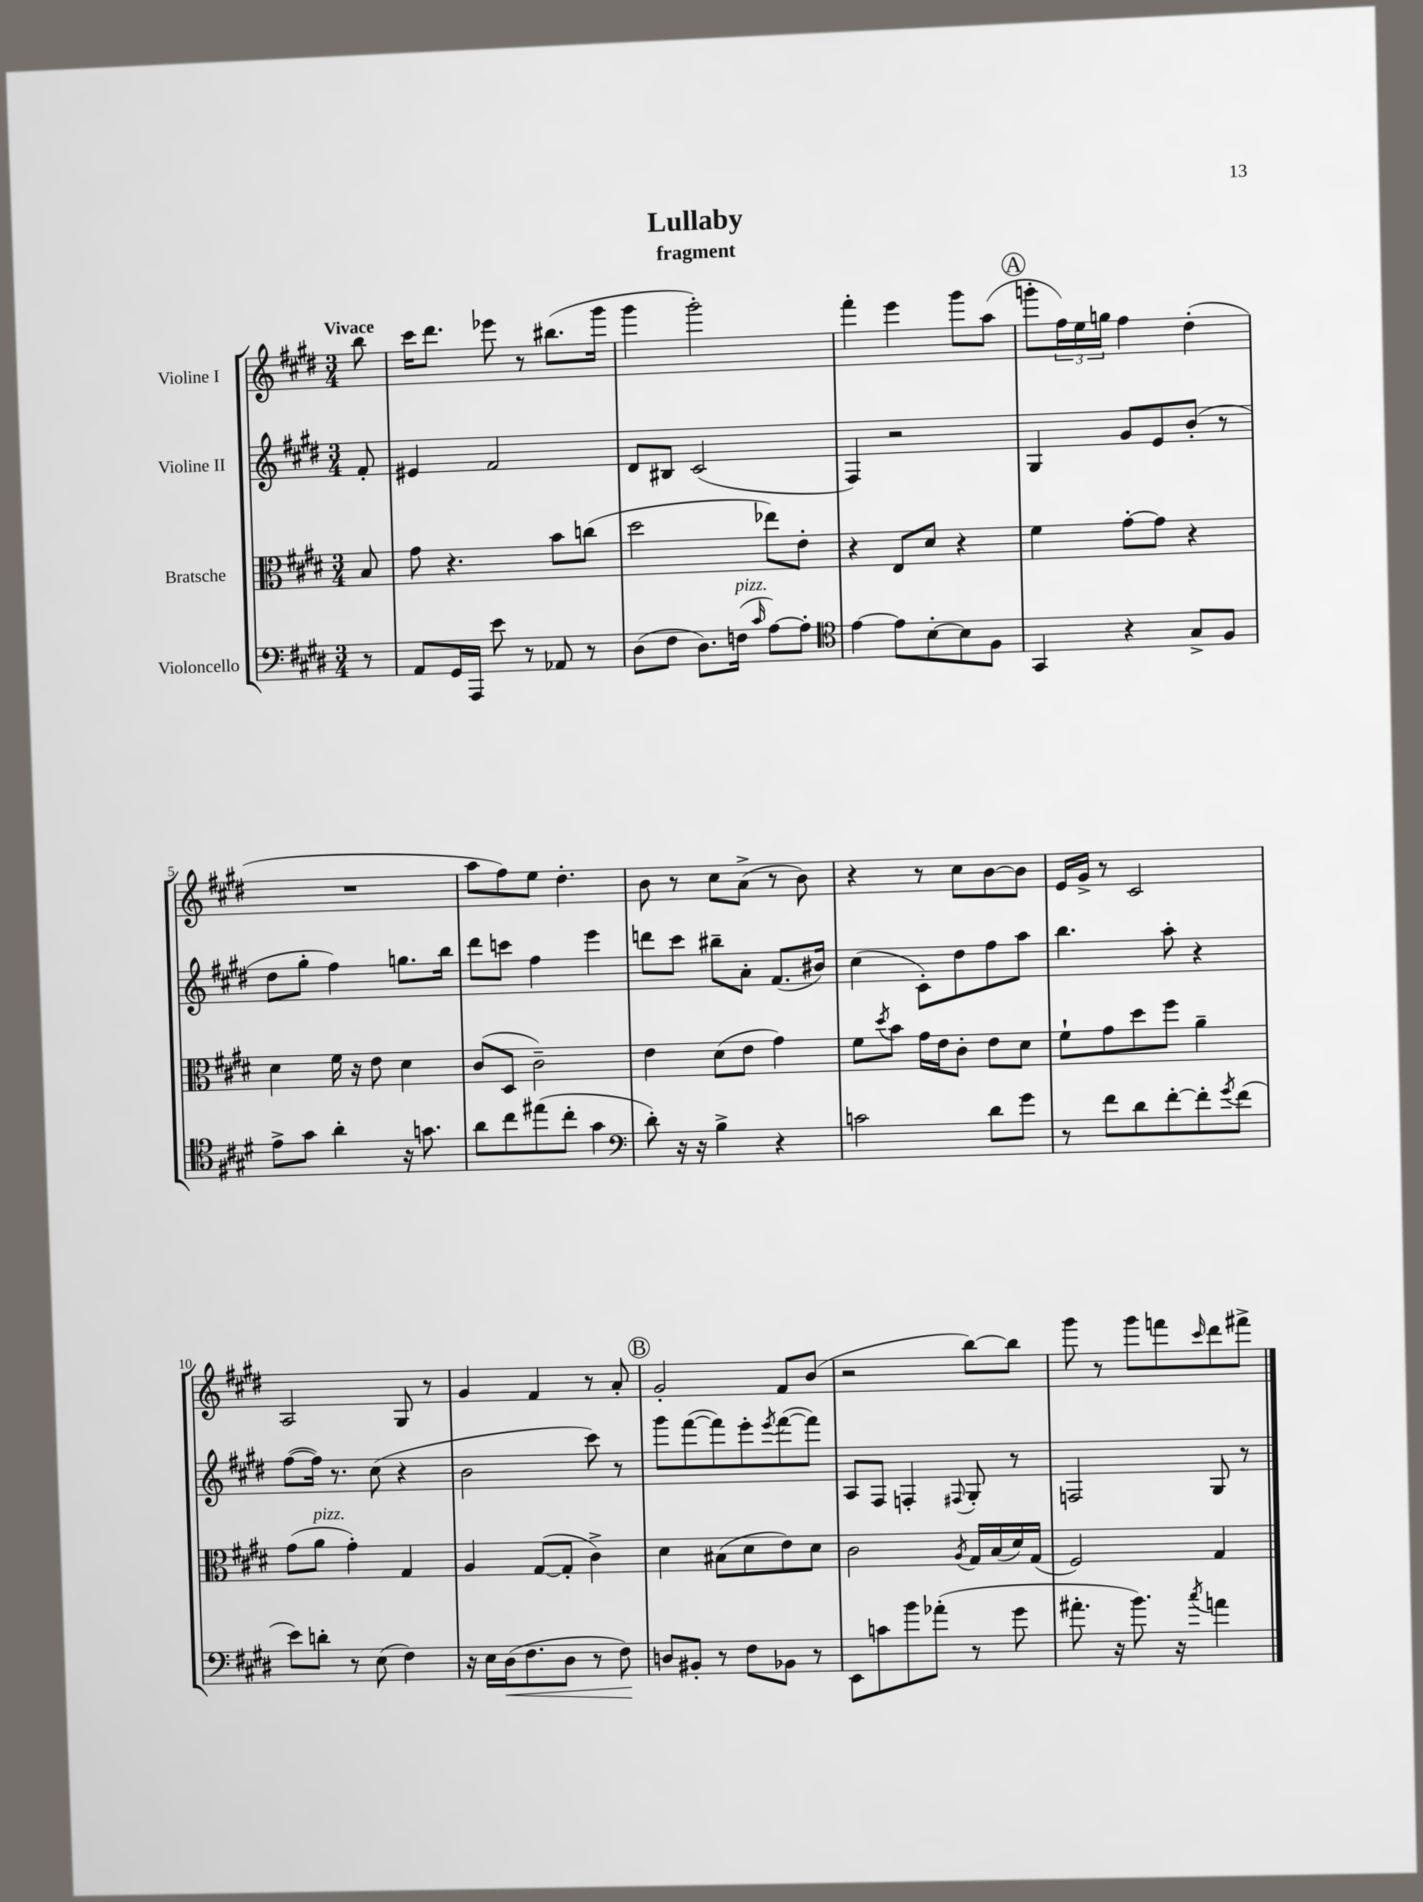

**kern	**dynam	**kern	**kern	**kern
*part4	*part4	*part3	*part2	*part1
*staff4	*staff4	*staff3	*staff2	*staff1
*I"Violoncello	*	*I"Bratsche	*I"Violine II	*I"Violine I
*clefF4	*	*clefC3	*clefG2	*clefG2
*k[f#c#g#d#]	*	*k[f#c#g#d#]	*k[f#c#g#d#]	*k[f#c#g#d#]
*M3/4	*	*M3/4	*M3/4	*M3/4
=	=	=	=	=
!	!	!	!	!LO:TX:a:B:t=Vivace
8r	.	8B/	8f#'/	8bb\
=1	=1	=1	=1	=1
8AA/L	.	8g#\	4e#X/	16ccc#\KL
.	.	.	.	8.ddd#\J
16GG#/L	.	4.r	.	.
16AAA/JJ	.	.	.	.
8e\	.	.	2f#/	8eee-X\
8r	.	.	.	8r
8AA-X/	.	8b\L	.	(8.bb#X\L
8r	.	(8ccn\J	.	.
.	.	.	.	16ggg#\Jk
=2	=2	=2	=2	=2
(8D#\L	.	2dd#\	8d#/L	4ggg#\
8F#\J	.	.	8B#X/J	.
8.D#\L)	.	.	(2c#/	2ggg#'\)
!LO:TX:a:i:t=pizz.	!	!	!	!
(16Fn\Jk	.	.	.	.
16qqc#/	.	.	.	.
[8A\L)	.	8ee-X\L)	.	.
8A'\J]	.	8e'\J	.	.
=3	=3	=3	=3	=3
*clefC4	*	*	*	*
[4e\	.	4r	4F#/)	4fff#'\
8e\L]	.	8E/L	2r	4eee\
[8B'\	.	8d#/J	.	.
8B\]	.	4r	.	8ggg#\L
8F#\J	.	.	.	(8aa\J
!!LO:REH:place=s1:t=A
=4	=4	=4	=4	=4
4GG#/	.	4f#\	4G#/	8gggn'\L
.	.	.	.	24ff#\L)
.	.	.	.	24ee\
.	.	.	.	24ggn\JJ
4r	.	[8g#'\L	8g#/L	4ff#\
.	.	8g#\J]	8e/	.
8G#^/L	.	4r	(8b'/J	(4dd#'\
8F#/J	.	.	8r	.
!!LO:LB:g=z
=5	=5	=5	=5	=5
8e^\L	.	4d#\	8dd#\L	2.r
8g#\J	.	.	8gg#'\J	.
4a'\	.	16f#\	4ff#\)	.
.	.	16r	.	.
.	.	8e\	.	.
16r	.	4d#\	8.ggn\L	.
8.gn\	.	.	.	.
.	.	.	16bb\Jk	.
=6	=6	=6	=6	=6
8a\L	.	(8c#/L	8ddd#\L	8aa\L
8cc#\	.	8D#/J	8cccn\J	8ff#\)
(8ee#X\	.	2c#~\)	4ff#\	8ee\J
8cc#'\J	.	.	.	4.dd#'\
4g#\	.	.	4eee\	.
=7	=7	=7	=7	=7
*clefF4	*	*	*	*
8d#'\)	.	4e\	8dddn\L	8b\
16r	.	.	8ccc#\J	8r
16r	.	.	.	.
4B^\	.	(8d#\L	8bb#X~\L	8cc#\L
.	.	8e\J	8a'\J	(8a^\J
4r	.	4g#\)	(8.f#/L	8r
.	.	.	.	8b\)
.	.	.	16b#X/Jk)	.
=8	=8	=8	=8	=8
2cn\	.	8f#\L	(4cc#\	4r
.	.	8qdd#/	.	.
.	.	8b\J	.	.
.	.	16g#\LL	8c#'\L)	8r
.	.	16e\J	.	.
.	.	8c#'\J	8dd#\	8cc#\L
8d#\L	.	8e\L	8ff#\	[8b\
8g#\J	.	8d#\J	8aa\J	8b\J]
=9	=9	=9	=9	=9
8r	.	8f#`\L	4.bb\	16e/LL
.	.	.	.	16g#^/JJ
8f#\L	.	8g#\	.	8r
8d#\	.	8dd#\	.	2c#/
[8f#'\	.	8ff#\J	8aa'\	.
8f#'\]	.	4a~\	4r	.
8qg#/	.	.	.	.
(8f#\J	.	.	.	.
!!LO:LB:g=z
=10	=10	=10	=10	=10
8e\L)	.	(8g#\L	([8ff#\L	2A/
!	!	!LO:TX:a:i:t=pizz.	!	!
8dn'\J	.	8a\J	16ff#\Jk])	.
.	.	.	8.r	.
8r	.	4g#'\)	.	.
(8E\	.	.	(8cc#\	.
4F#\)	.	4G#/	4r	8G#/
.	.	.	.	8r
=11	=11	=11	=11	=11
16r	.	4A/	2b\	4g#/
16E\LL	.	.	.	.
!	!LO:HP:b	!	!	!
(16D#\J	<	.	.	.
8.F#\	.	.	.	.
.	.	([8G#/L	.	4f#/
8D#\J	.	8G#'/J]	.	.
8r	.	4c#^\)	8ccc#\)	8r
8F#\)	.	.	8r	8a'/
.	[	.	.	.
!!LO:REH:place=s1:t=B
=12	=12	=12	=12	=12
8Dn/L	.	4d#\	8ggg#\L	2g#'/
8BB#X'/J	.	.	([8fff#\	.
8r	.	(8B#X\L	8fff#\])	.
8F#\L	.	8d#\	8eee'\	.
.	.	.	8qeee/	.
8BB-X\J	.	8e\)	([8fff#\	8f#/L
8r	.	8d#\J	8fff#\J])	(8b/J
=13	=13	=13	=13	=13
8EE\L	.	2c#\	8A/L	2r
8cn\	.	.	8F#/J	.
8b\	.	.	4Fn'/	.
(8a-X'\J	.	.	.	.
.	.	8qA/	8qqF#X/	.
8r	.	16G#/LL	8G#'/	[8bb\L)
.	.	(16B/	.	.
8g#\	.	16d#/)	8r	8bb\J]
.	.	(16G#/JJ	.	.
=14	=14	=14	=14	=14
8.a#X'\	.	2F#/)	2Fn/	8ggg#\
.	.	.	.	8r
16r	.	.	.	.
8.b\)	.	.	.	8ggg#\L
.	.	.	.	8fffn\
16r	.	.	.	.
8qcc#/	.	.	.	16qqccc#/
4an\	.	4G#/	8G#/	8ddd#\
.	.	.	8r	8fff#X^\J
==	==	==	==	==
*-	*-	*-	*-	*-
